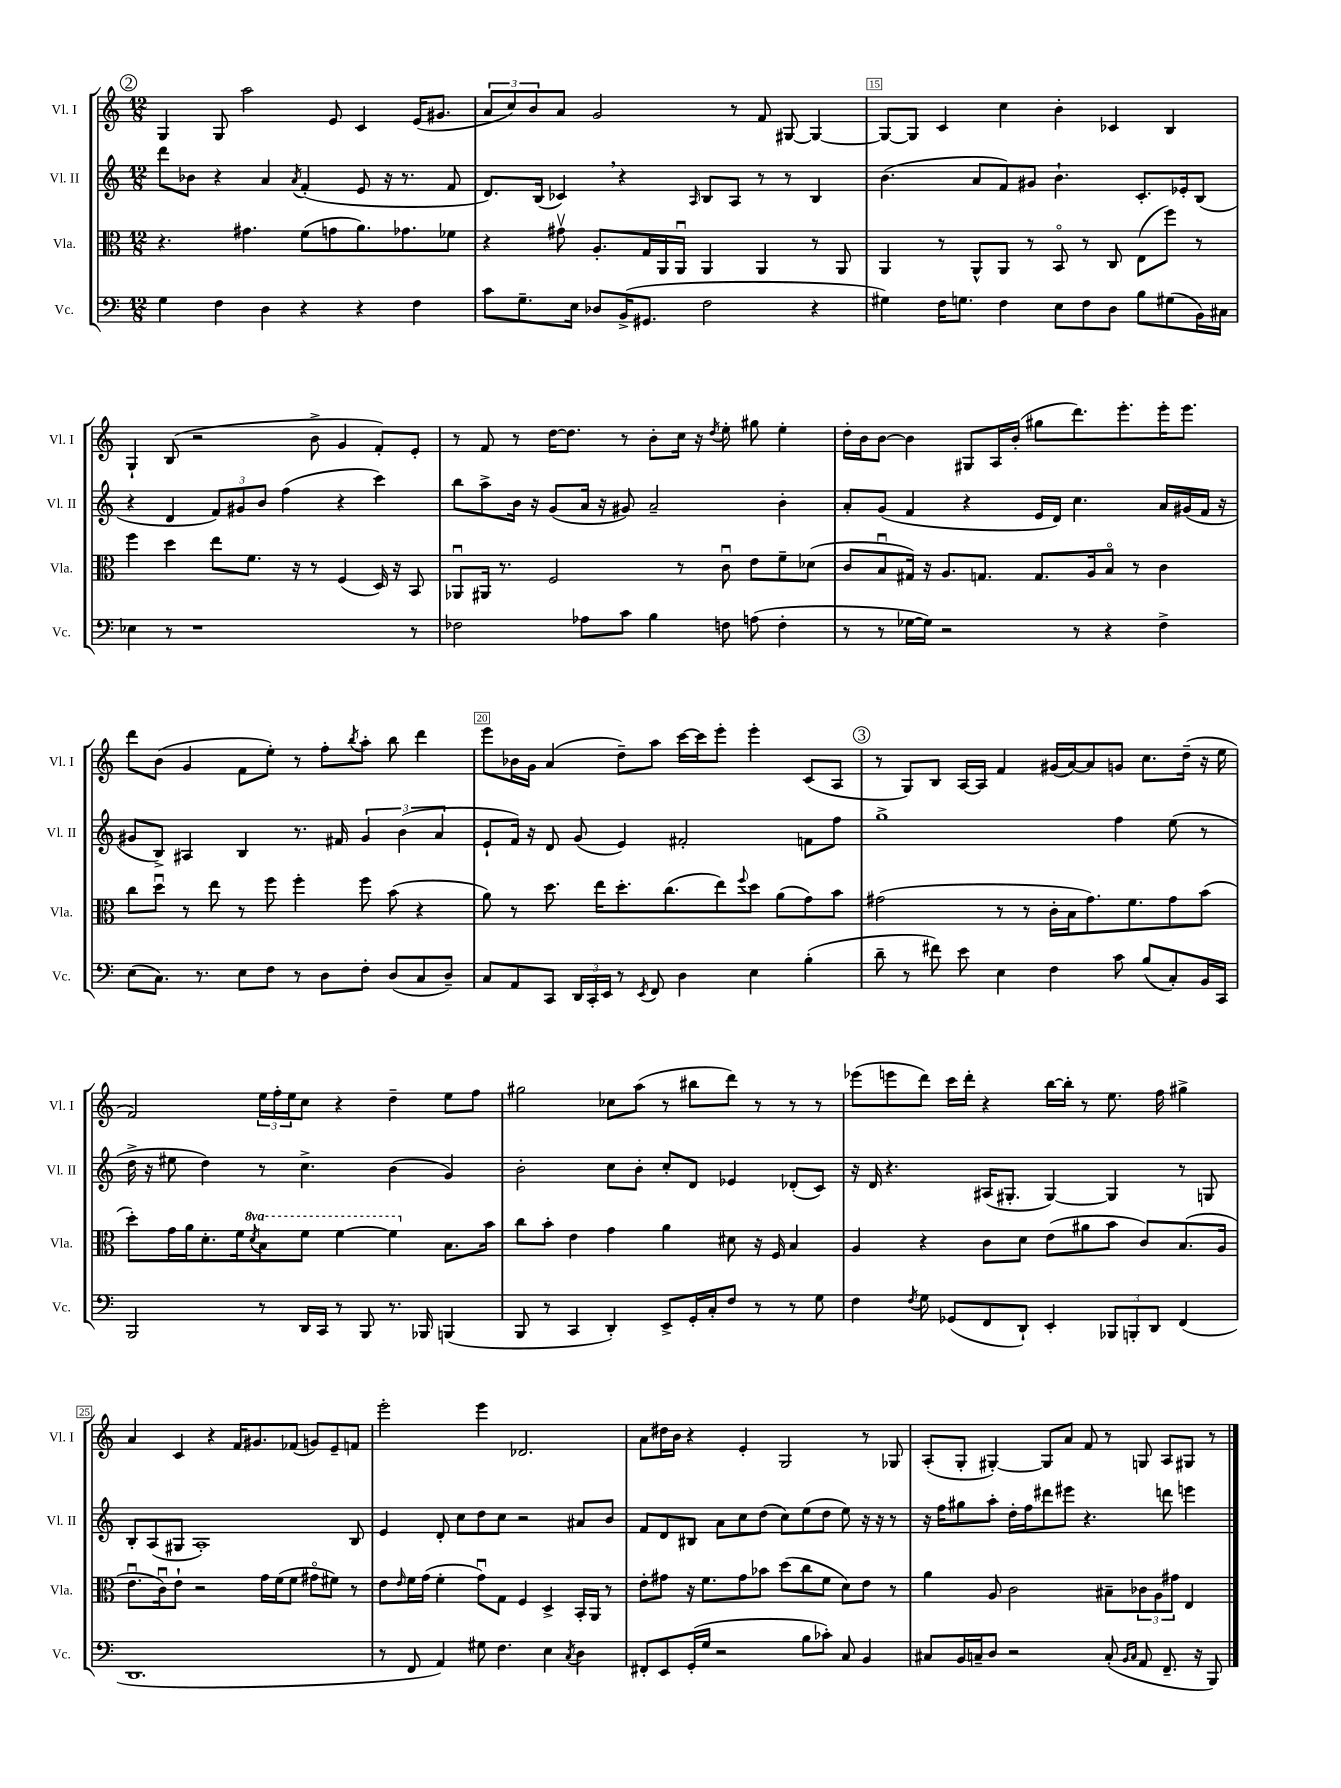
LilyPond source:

<<
\new StaffGroup <<
\new Staff = "s0" \with { instrumentName = "Vl. I" shortInstrumentName = "Vl. I" } {
    \clef treble \key c \major \numericTimeSignature \time 12/8
    \mark \markup { \circle "2" } g4 g8 a''2 e'8 c'4 e'16( gis'8. |
    \tuplet 3/2 { a'8 c''8) b'8 } a'8 g'2 r8 f'8 gis8~ gis4~ |
    gis8~ gis8 c'4 c''4 b'4-. ces'4 b4 |
    g4-! b8( r2 b'8-> g'4 f'8-.) e'8-. |
    r8 f'8 r8 d''16~ d''8. r8 b'8-. c''16 r16 \acciaccatura { d''8 } e''8-. gis''8 e''4-. |
    d''16-. b'16 b'8~ b'4 gis8 a16 b'16-.( gis''8 d'''8.) e'''8.-. e'''16-. e'''8. |
    d'''8 b'8( g'4 f'8 e''8-.) r8 f''8-. \acciaccatura { b''8 } a''8-. b''8 d'''4 |
    e'''8 bes'16 g'16 a'4( d''8--) a''8 c'''16~ c'''16 e'''8-. e'''4-. c'8( a8 |
    \mark \markup { \circle "3" } r8 g8) b8 a16~ a16 f'4 gis'16( a'16~) a'8 g'8 c''8. d''16--( r16 e''16 |
    f'2) \tuplet 3/2 { e''16 f''16-. e''16 } c''8 r4 d''4-- e''8 f''8 |
    gis''2 ces''8 a''8( r8 bis''8 d'''8) r8 r8 r8 |
    ees'''8( e'''8 d'''8) c'''16 d'''16-. r4 b''16~ b''16-. r8 e''8. f''16 gis''4-> |
    a'4 c'4 r4 f'16 gis'8. fes'8( g'8) e'8-- f'8 |
    e'''2-. e'''4 des'2. |
    a'8 dis''16 b'16 r4 e'4-. g2 r8 ges8 |
    a8-.( g8-. gis4~-.) gis8 a'8 f'8 r8 g8 a8 gis8 r8 \bar "|." |
}
\new Staff = "s1" \with { instrumentName = "Vl. II" shortInstrumentName = "Vl. II" } {
    \clef treble \key c \major \numericTimeSignature \time 12/8
    \mark \markup { \circle "2" } d'''8 bes'8 r4 a'4 \acciaccatura { a'8 } f'4-.( e'8 r16 r8. f'8 |
    d'8.) b16( ces'4) \breathe r4 \grace { a16 } b8 a8 r8 r8 b4 |
    b'4.( a'8 f'8) gis'8 b'4.-! c'8.-. ees'16-. b8( |
    r4 d'4 \tuplet 3/2 { f'8) gis'8 b'8 } f''4( r4 c'''4) |
    b''8 a''8-> b'16 r16 g'8( a'16 r16 gis'8) a'2-- b'4-. |
    a'8-. g'8( f'4 r4 e'16 d'16) c''4. a'16 gis'16( f'16 r16 |
    gis'8 b8->) ais4 b4 r8. fis'16 \tuplet 3/2 { gis'4 b'4( a'4 } |
    e'8-! f'16) r16 d'8 g'8( e'4) fis'2-. f'8 f''8 |
    \mark \markup { \circle "3" } g''1-> f''4 e''8( r8 |
    d''16-> r16 eis''8 d''4) r8 c''4.-> b'4( g'4) |
    b'2-. c''8 b'8-. c''8-. d'8 ees'4 des'8-.( c'8) |
    r16 d'16 r4. ais16( gis8.-. gis4~) gis4 r8 g8 |
    b8-. a8( gis8 a1-.) b8 |
    e'4 d'8-. c''8 d''8 c''8 r2 ais'8 b'8 |
    f'8 d'8 bis8 a'8 c''8 d''8( c''8) e''8( d''8 e''8) r16 r16 r8 |
    r16 f''16 gis''8 a''8-. d''16-. f''16 dis'''8 eis'''8 r4. d'''8 e'''4 \bar "|." |
}
\new Staff = "s2" \with { instrumentName = "Vla." shortInstrumentName = "Vla." } {
    \clef alto \key c \major \numericTimeSignature \time 12/8 \set Staff.ottavationMarkups = #ottavation-simple-ordinals
    \mark \markup { \circle "2" } r4. gis'4. f'8( g'8 a'8.) ges'8. fes'8 |
    r4 gis'8\upbow a8.-. g16 a,16 a,16\downbow a,4 a,4 r8 a,8 |
    a,4 r8 a,8-^ a,8 r8 b,8\flageolet r8 c8 e8( f''8) r8 |
    f''4 d''4 e''8 f'8. r16 r8 f4( d16) r16 b,8 |
    aes,8\downbow ais,16 r8. f2 r8 c'8\downbow e'8 f'8-- des'8( |
    c'8 b8\downbow gis16) r16 a8. g8. g8. a16 b8\flageolet r8 c'4 |
    c''8 d''8\downbow r8 e''8 r8 f''8 f''4-. f''8 b'8( r4 |
    a'8) r8 d''8. e''16 d''8.-. c''8.( e''8) \appoggiatura { f''8 } d''8 a'8( g'8) b'8 |
    \mark \markup { \circle "3" } gis'2( r8 r8 c'16-. b16 gis'8.) f'8. gis'8 b'8( |
    d''8-.) g'16 a'16 d'8.-. f'16 \ottava #1 \acciaccatura { d''8 } b'8 f''8 f''4~ f''4 \ottava #0 b8. b'16 |
    c''8 b'8-. e'4 g'4 a'4 dis'8 r16 f16 b4 |
    a4 r4 c'8 d'8 e'8( ais'8 b'8 c'8) b8.( a16 |
    e'8.\downbow c'16\downbow) e'8-! r2 g'16 f'16( f'8 gis'8\flageolet fis'8) r8 |
    e'8 \grace { e'16 } f'16 g'16( f'4-. g'8\downbow) g8 f4 d4-> b,16-. a,16 r8 |
    e'8-. gis'8 r16 f'8. gis'8 bes'8 d''8( c''8 f'8 d'8) e'8 r8 |
    a'4 a8 c'2 bis8-- \tuplet 3/2 { ces'8 a8 gis'8 } e4 \bar "|." |
}
\new Staff = "s3" \with { instrumentName = "Vc." shortInstrumentName = "Vc." } {
    \clef bass \key c \major \numericTimeSignature \time 12/8
    \mark \markup { \circle "2" } g4 f4 d4 r4 r4 f4 |
    c'8 g8.-- e16 des8 b,16->( gis,8. f2 r4 |
    gis4) f16 g8. f4 e8 f8 d8 b8 gis8( b,16) cis16 |
    ees4 r8 r1 r8 |
    fes2 aes8 c'8 b4 f8 a8( f4-. |
    r8 r8 ges16~ ges16) r2 r8 r4 f4-> |
    e8( c8.) r8. e8 f8 r8 d8 f8-. d8( c8 d8--) |
    c8 a,8 c,8 \tuplet 3/2 { d,16 c,16-. e,16 } r8 \acciaccatura { e,8 } f,8 d4 e4 b4-.( |
    \mark \markup { \circle "3" } d'8-- r8 fis'8) e'8 e4 f4 c'8 b8( c8-.) b,16 c,16 |
    b,,2 r8 d,16 c,16 r8 b,,8 r8. bes,,16 b,,4( |
    b,,8 r8 c,4 d,4-.) e,8-> g,16-. c16-. f8 r8 r8 g8 |
    f4 \acciaccatura { f8 } g8 ges,8( f,8 d,8-!) e,4-. \tuplet 3/2 { bes,,8 b,,8-. d,8 } f,4( |
    d,1. |
    r8 f,8 a,4) gis8 f4. e4 \acciaccatura { c8 } d4 |
    fis,8-. e,8 g,16-.( g16 r2 b8 ces'8-.) c8 b,4 |
    cis8 b,16 c16-- d8 r2 c8-.( \grace { b,16 c16 } a,8 f,8.-- r16 b,,8) \bar "|." |
}
>>
>>
\layout { \context { \Score currentBarNumber = #13 \override BarNumber.break-visibility = ##(#f #t #t) barNumberVisibility = #(every-nth-bar-number-visible 5) \override BarNumber.stencil = #(make-stencil-boxer 0.1 0.3 ly:text-interface::print) } }
